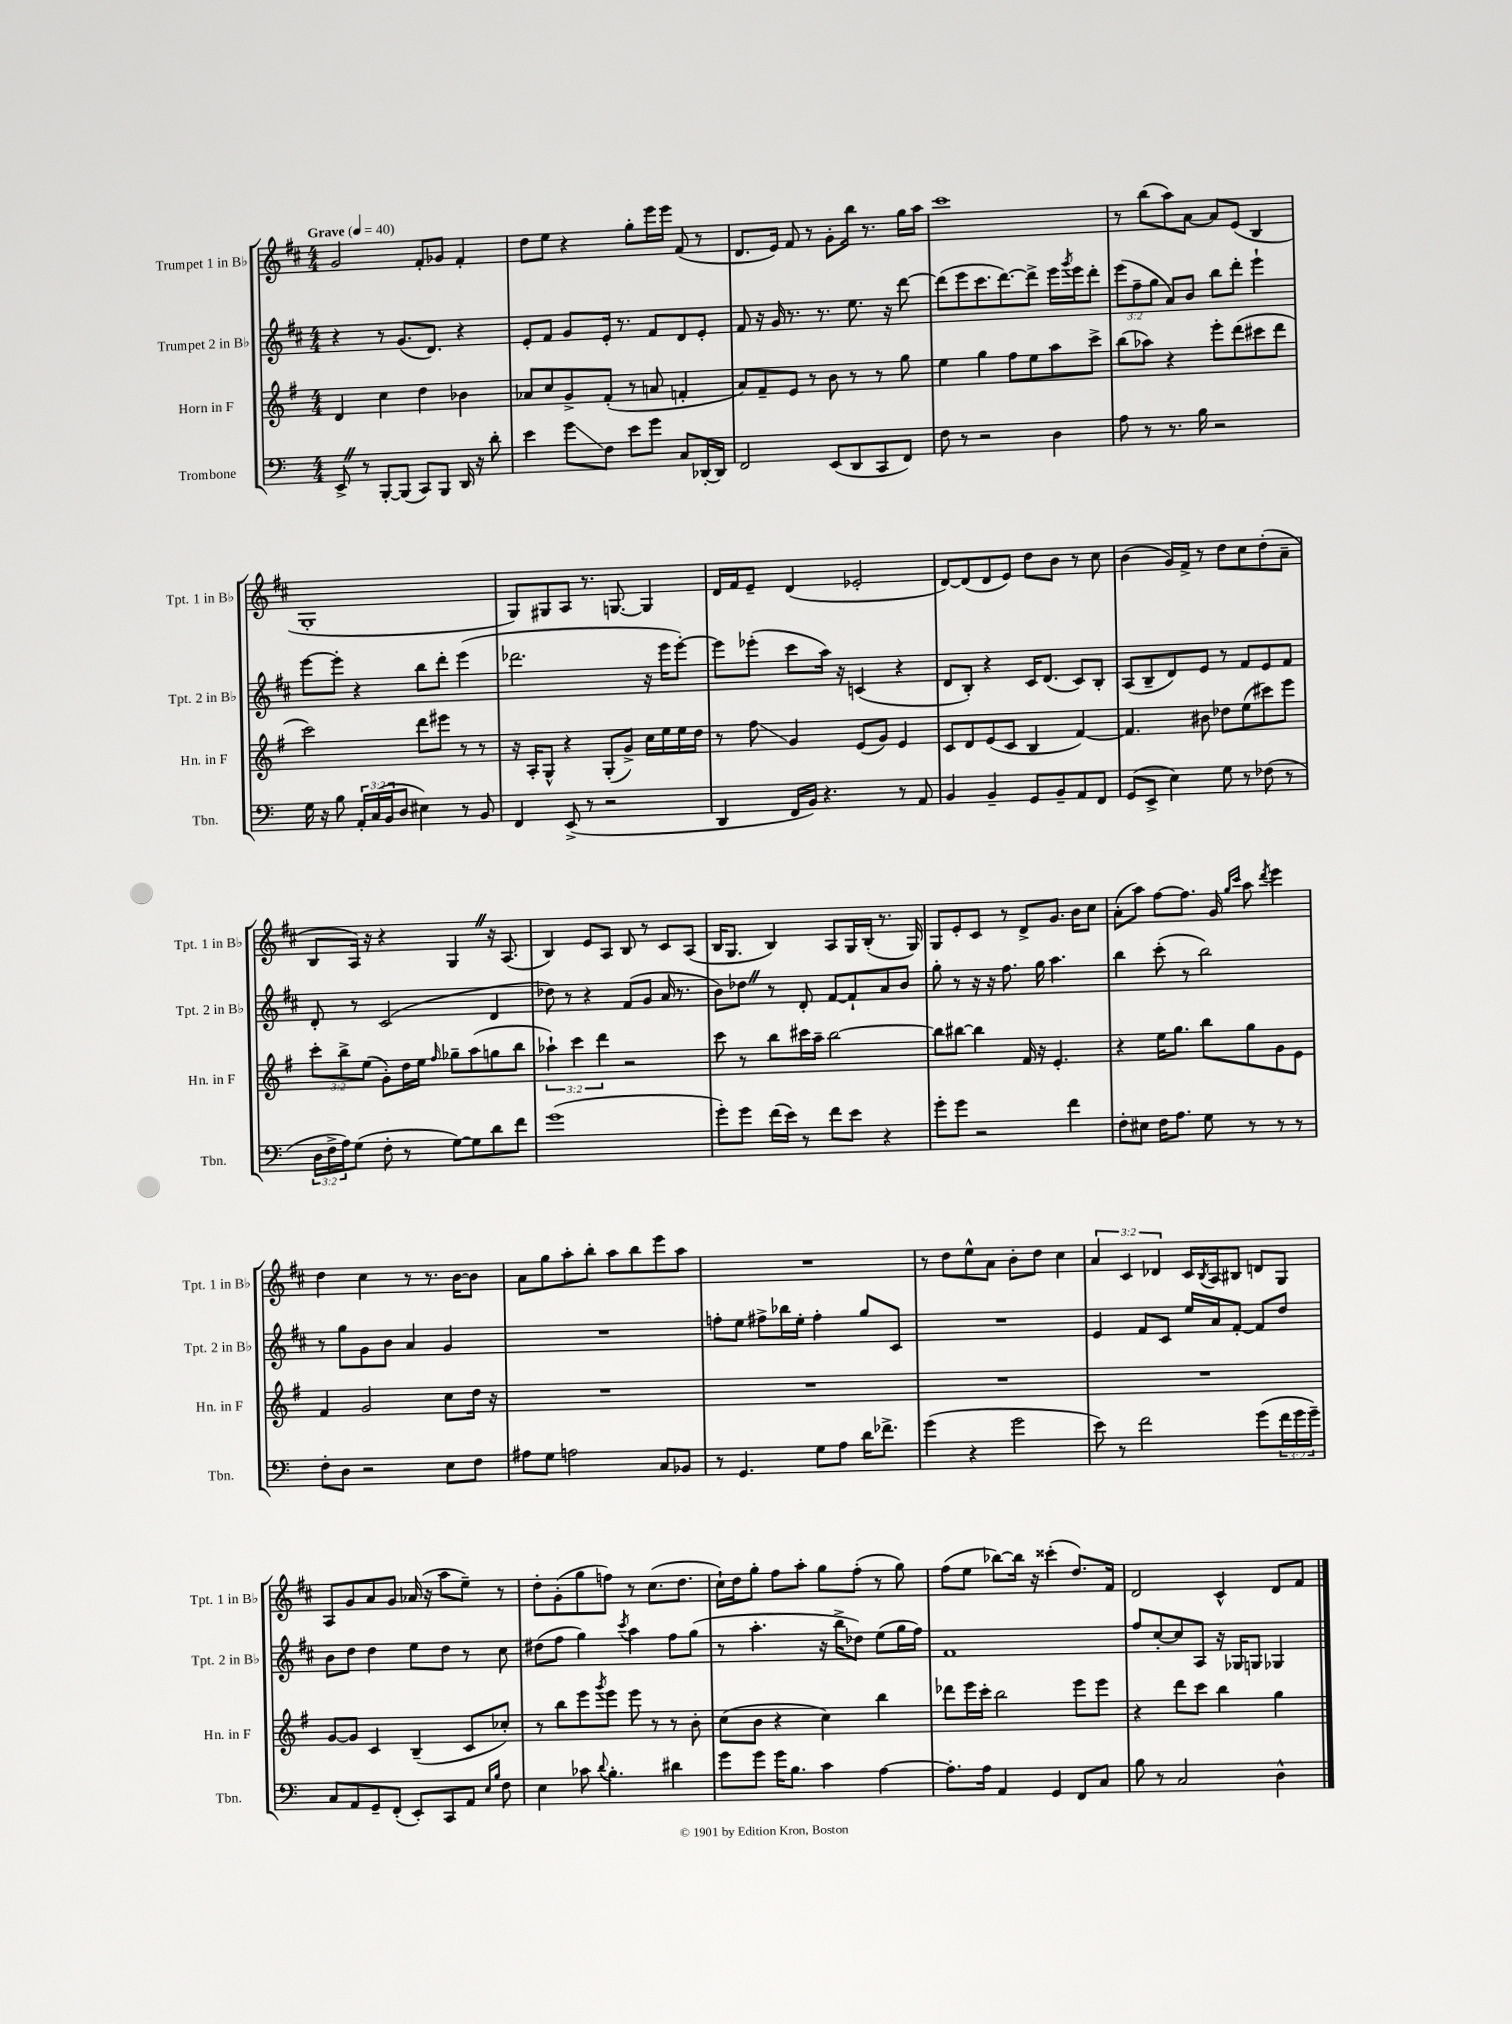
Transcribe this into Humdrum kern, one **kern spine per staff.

**kern	**kern	**kern	**kern
*staff4	*staff3	*staff2	*staff1
*clefF4	*clefG2	*clefG2	*clefG2
*k[]	*k[f#]	*k[f#c#]	*k[f#c#]
*M4/4	*M4/4	*M4/4	*M4/4
*MM40	*MM40	*MM40	*MM40
8EE^/	4d/	4r	2g/
8r	.	.	.
[8BBB'/L	4cc\	8r	.
(8BBB/]J	.	(8.g/L	.
8CC/L)	4dd\	.	8f#'/L
.	.	8.d/J)	.
8BBB/J	.	.	8g-/J
16DD/	4b-\	4r	4f#'/
16r	.	.	.
8d'\	.	.	.
=	=	=	=
4e\	8a-/L	8e'/L	8dd\L
.	8cc/	8f#/J	8ee\J
8g\L	8g^/	8g/L	4r
8F\J	(8f#'/J	16e'/Jk	.
.	.	8.r	.
8e\L	8r	.	8gg'\L
8g\J	8a/	8f#/L	16eee\L
.	.	.	16eee\JJ
8C/L	4f'/	8d/	(8f#/
[16DD-'/L	.	8e'/J	8r
16DD-/]JJ	.	.	.
=	=	=	=
2FF/	8a/L)	8f#/	8.d/L
.	8f#~/	16r	.
.	.	16g/	16e/Jk)
.	8e/J	8.r	8f#/
.	8r	.	8r
.	.	8.r	.
(8EE/L	8b\	.	8g'\L
8DD/	8r	8.ee\	16bb\Jk
.	.	.	8.r
8CC/	8r	.	.
.	.	16r	.
8FF/J)	8gg\	[8ddd\	16gg\LL
.	.	.	16aa\JJ
=	=	=	=
8F\	4ee\	(8ddd\]L	1ccc#
8r	.	8eee\	.
2r	4gg\	8.ccc#\	.
.	.	[8.ddd\)	.
.	8ff#\L	.	.
.	8ee\	8ddd^\]J	.
4D\	8aa\	16eee\LL	.
.	.	8qggg/	.
.	.	16eee\J	.
.	8ccc^\J	8ddd'\J	.
=	=	=	=
8A\	(8bb\L	(12eee\L	8r
.	.	12ff#~\	.
8r	8aa-\J)	.	(8bb\L
.	.	12gg\J	.
8.r	4r	8a/L)	8aa\)
.	.	8b/J	[8a\J
16B\	.	.	.
2r	8eee'\L	8bb\L	8a/]L
.	(8ddd\	8ddd'\J	(8e/J
.	8ccc#\	4eee`\	4B/
.	8ddd\J	.	.
=	=	=	=
16G\	2ccc\)	[8eee\L	1G'
16r	.	.	.
8B\	.	8eee'\]J	.
24AA'/LL	.	4r	.
(24C/	.	.	.
24BB/J	.	.	.
8D/J	.	.	.
4E#\)	8ddd\L	8bb\L	.
.	8eee#\J	8ddd'\J	.
8r	8r	(4eee\	.
8BB/	8r	.	.
=	=	=	=
4FF/	16r	2.ddd-\	8G/L)
.	16A'/LK	.	.
.	8G^^/J	.	8G#/
(8EE^/	4r	.	8A/J
8r	.	.	8.r
2r	(8G'/L	.	.
.	.	.	[8.G/
.	8g^/J)	.	.
.	16cc\LL	16r	4G/]
.	16ee\	16eee\LK	.
.	16ee\	[8eee'\J)	.
.	16dd\JJ	.	.
=	=	=	=
4DD/	8r	8eee\]L	16d/LL
.	.	.	16f#/J
.	8ff#\	(8eee-'\J	8e~/J
16FF/LL	4g/	8ccc#\L	(4d/
16BB/JJ)	.	.	.
4.r	.	16aa\Jk)	.
.	.	16r	.
.	(8e/L	(4c/	2e-'/
.	8g/J)	.	.
8r	4e/	4r	.
8AA/	.	.	.
=	=	=	=
4BB/	8c/L	8d/L	[8d/L)
.	8d/	8B'/J)	(8d/]
4BB~/	(8e/	4r	8d/
.	8c/J	.	8e/J)
8GG/L	4B/	16c#/LK	8dd\L
.	.	(8.d/J	.
8BB~/	.	.	8b\J
8AA/	[4f#/)	8c#/L)	8r
8FF/J	.	8B'/J	8cc#\
=	=	=	=
(8GG/L	4.f#/]	(8A/L	(4b\
8EE^/J	.	8B~/	.
4E\)	.	8d/)	16g/LL)
.	.	.	16f#^/JJ
.	8b#\	8e/J	8r
8G\	8dd-\L	8r	8dd\L
8r	(8ee\	8f#/L	8cc#\
(8F-\	8ccc#\)	8e/	(8dd'\
8r	8eee\J	8f#/J	8a~\J
=	=	=	=
24D\LL	12ccc'\L	8d'/	8B/L
24F^\	.	.	.
24A\J)	12bb^\	.	.
(8G\J	.	8r	16A/Jk)
.	(12ee\J	.	.
.	.	.	16r
8F'\	8g'\L)	(2c#/	4r
8r	16dd\L	.	.
.	16ee\JJ	.	.
.	16qqff#/	.	.
[8G\L)	8gg-~\L	.	4G/
8G\]	(8aa\	.	.
8d\	8gg\	4d/	16r
.	.	.	(8.A/
8f\J	8bb\J	.	.
=	=	=	=
(1g	6aa-`\)	8dd-\)	4B/)
.	.	8r	.
.	6ccc\	.	.
.	.	4r	8e/L
.	6ddd\	.	.
.	.	.	8A/J
.	2r	(8f#/L	8B/
.	.	8g/J	8r
.	.	16a/	8c#/L
.	.	8.r	.
.	.	.	(8A/J
=	=	=	=
8g'\L)	8ccc\	8b\L)	16B/LK
.	.	.	8.G/J
8g\J	8r	8dd-\J	.
(16f\LL	8bb\L	8r	4B/)
16e\JJ)	.	.	.
8r	16ccc#\L	8d'/	.
.	16aa~\JJ	.	.
8f\L	[2bb\	[8f#/L	8A/L
8e\J	.	8f#`/]	16G/L
.	.	.	(16B'/JJ
4r	.	8a/	8.r
.	.	8b/J	.
.	.	.	16G/)
=	=	=	=
8g'\L	8bb\]L	8gg'\	8G/L
8g\J	[8bb#\J	8r	8e'/
2r	4bb#\]	16r	8c#/J
.	.	16r	.
.	.	8.ff#\	8r
.	16f#/	.	8d^/L
.	16r	16gg\	.
.	4.e'/	4.aa\	8.g/J
4f\	.	.	.
.	.	.	16b\LK
.	.	.	8cc#\J
=	=	=	=
8F'\L	4r	4bb\	(8a'\L
8E#\J	.	.	8aa\J)
16F\LK	16ee\LK	(8ccc#'\	[8ff#\L
8.A\J	8.gg\J	.	.
.	.	8r	8.ff#\]J
8G\	8bb\L	2bb\)	.
.	.	.	16g/
.	.	.	16qqgg/LL
.	.	.	16qqccc#/JJ
8r	8gg\	.	8aa\
.	.	.	8qddd/
8r	8g\	.	4eee\
8r	8e\J	.	.
=	=	=	=
8F'\L	4f#/	8r	4dd\
8D\J	.	8gg\L	.
2r	2g/	8g\	4cc#\
.	.	8b\J	.
.	.	4a/	8r
.	.	.	8.r
8E\L	8cc\L	4g/	.
.	.	.	[16b\LK
8F\J	16dd\Jk	.	8b\]J
.	16r	.	.
=	=	=	=
8A#\L	1r	1r	8a\L
8G\J	.	.	8gg\
2A\	.	.	8aa'\
.	.	.	8bb'\J
.	.	.	8aa\L
.	.	.	8bb\
8C/L	.	.	8eee\
8BB-/J	.	.	8aa\J
=	=	=	=
8r	1r	8ff'\L	1r
4.GG/	.	8ee\J	.
.	.	8ff#^\L	.
.	.	16bb-\L	.
.	.	16ee'\JJ	.
8G\L	.	4ff#'\	.
8A\J	.	.	.
16d\LK	.	8gg/L	.
8.f-^\J	.	.	.
.	.	8c#/J	.
=	=	=	=
(4g\	1r	1r	8r
.	.	.	8dd\L
4r	.	.	8ee^^\
.	.	.	8a\J
2g\	.	.	8b'\L
.	.	.	8dd\J
.	.	.	4cc#\
=	=	=	=
8e\)	1r	4e/	6a/
8r	.	.	.
.	.	.	6c#/
2f\	.	8f#/L	.
.	.	.	6d-/
.	.	8c#/J	.
.	.	16ee/LL	16c#/LL
.	.	.	8qB/
.	.	16a/J	16A/J
.	.	[8f#'/J	8B#/J
(8g\L	.	8f#/]L	8d/L
24f\L	.	8dd/J	8G/J
24g\	.	.	.
24g~\JJ)	.	.	.
=	=	=	=
8C/L	[8g/L	8b\L	8A/L
8AA/	8g/]J	8dd\J	8g/
8GG~/	4c/	4dd\	8a/
(8FF'/J	.	.	8g/J
8EE'/L)	(4B~/	8ee\L	(16a-/
.	.	.	16r
8CC/	.	8dd\J	8aa\L
8AA/J	8c/L	8r	8ee~\J)
16qqE/LL	.	.	.
16qqB/JJ	.	.	.
8F\	8cc-'/J)	8cc#\	8r
=	=	=	=
4E\	8r	(8dd#\L	8dd'\L
.	8bb\L	8ff#\J	(8g'\
8c-\	8eee\	4gg\)	8gg\
8qqd/	8qggg/	.	.
4.B'\	8eee\J	.	8ff\J)
.	.	8qccc#/	.
.	8eee\	4aa\	8r
.	8r	.	(8.cc#\L
4d#\	8r	8ff#\L	.
.	.	.	8.dd\J
.	8b'\	(8gg\J	.
=	=	=	=
8g\L	(8cc\L	8r	16cc#`\LL)
.	.	.	16dd\J
8g\J	8b\J	4.aa'\	8gg'\J
16g\LK	4r	.	8ff#\L
8.B\J	.	.	.
.	.	.	8aa'\J
4c\	4cc\)	16r	8gg\L
.	.	16bb^\LK	.
.	.	8dd-\J)	(8ff#'\J
[4A\	4bb\	(8ee\L	8r
.	.	16gg\L	8gg\)
.	.	16ff#\JJ)	.
=	=	=	=
8.A'\]L	8ddd-\L	1f#	(8ff#\L
.	16eee\L	.	8ee\J
16A\Jk	16ccc'\JJ	.	.
4AA/	2bb\	.	[8bb-\L)
.	.	.	16bb-\]Jk
.	.	.	16r
4GG/	.	.	(4ccc##'\
8FF/L	8eee\L	.	8.dd/L)
8C/J	8eee\J	.	.
.	.	.	16f#/Jk
=	=	=	=
8B\	4r	8ff#/L	2d/
8r	.	[8cc#'/	.
2C/	8ddd\L	8cc#/]	.
.	8ccc\J	8A/J	.
.	4bb\	16r	4c#^^/
.	.	16G-/LK	.
.	.	8G/J	.
4D^^\	4gg\	4G-/	8d/L
.	.	.	8f#/J
==	==	==	==
*-	*-	*-	*-
